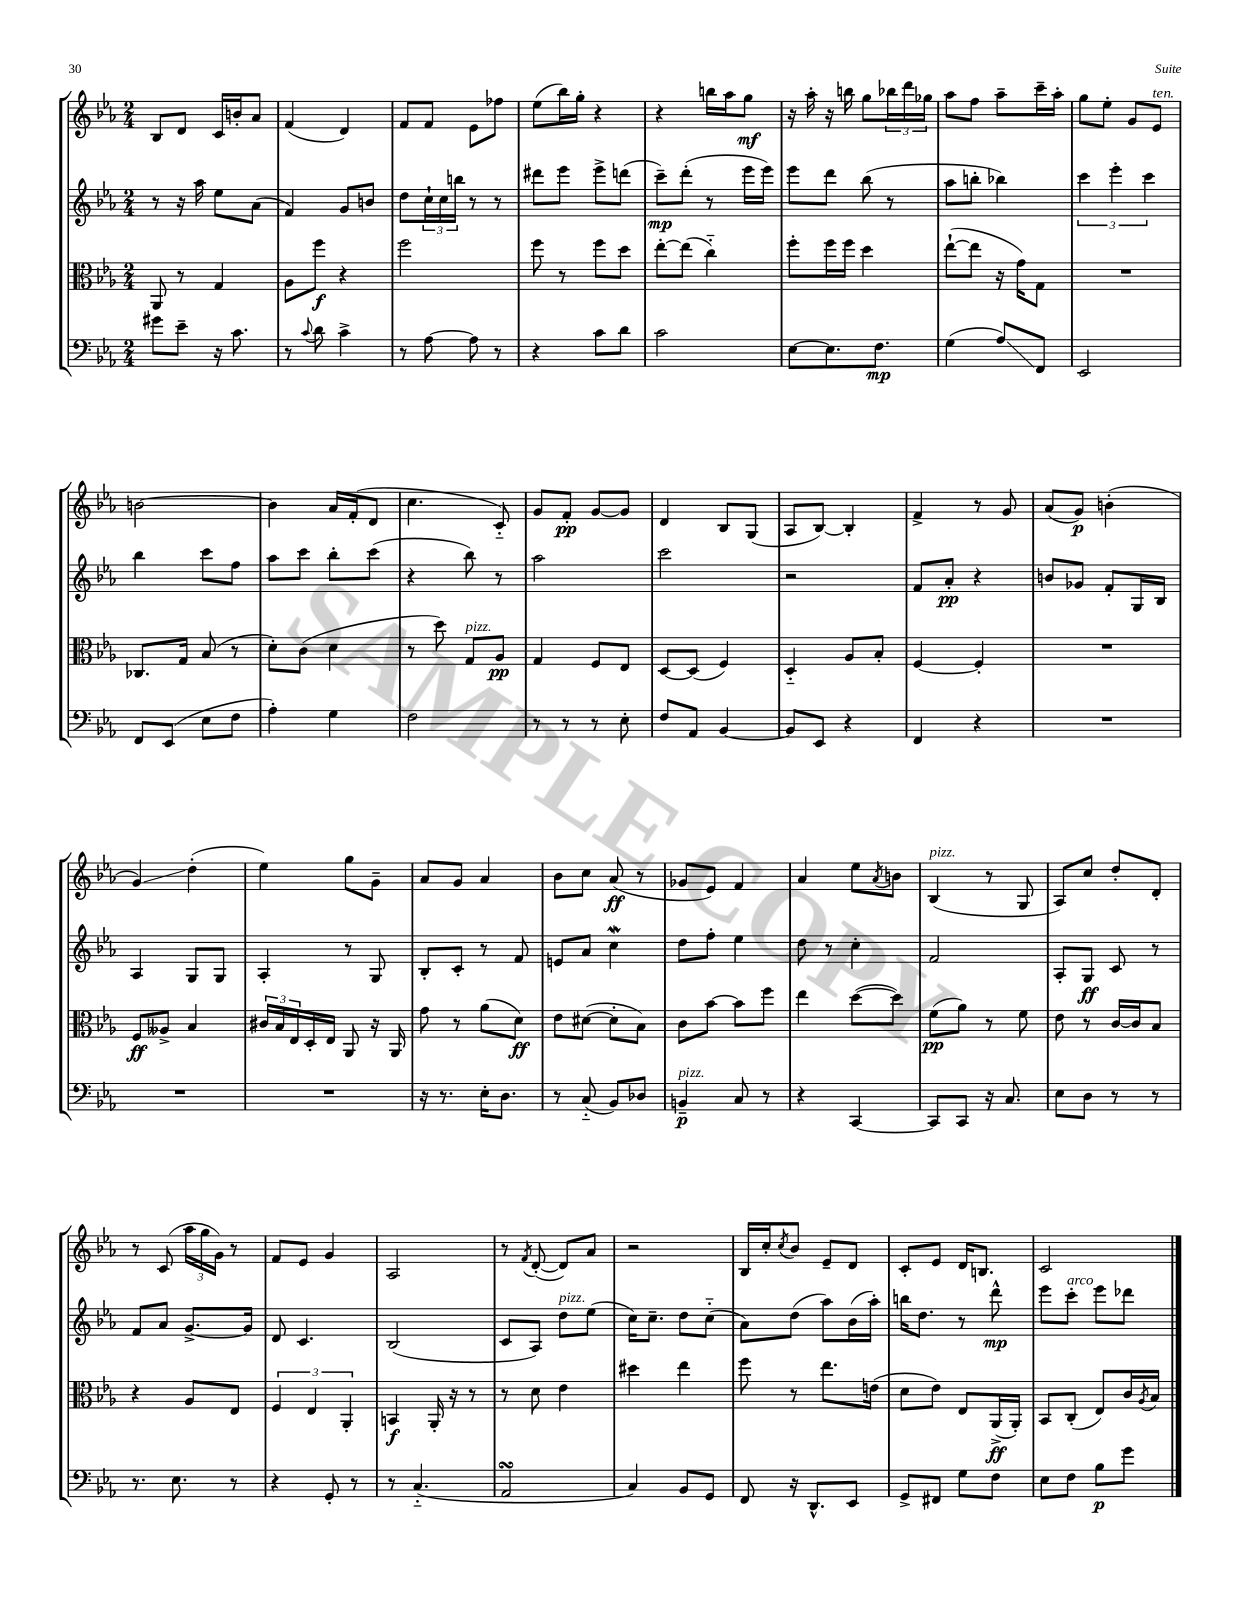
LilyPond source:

<<
\new StaffGroup <<
\new Staff = "s0" {
    \clef treble \key ees \major \numericTimeSignature \time 2/4
    bes8 d'8 c'16 b'16-. aes'8 |
    f'4( d'4) |
    f'8 f'8 ees'8 fes''8 |
    ees''8( bes''16) g''16-. r4 |
    r4 b''16 aes''16 g''8\mf |
    r16 aes''16-. r16 b''16 g''8 \tuplet 3/2 { bes''16 d'''16 ges''16 } |
    aes''8 f''8 aes''8-- c'''16-- aes''16-. |
    g''8 ees''8-. g'8 ees'8^\markup { \italic "ten." } |
    b'2~ |
    b'4 aes'16 f'16-.( d'8 |
    c''4. c'8-_) |
    g'8 f'8-.\pp g'8~ g'8 |
    d'4 bes8 g8( |
    aes8 bes8~) bes4-. |
    f'4-> r8 g'8 |
    aes'8( g'8\p) b'4-.( |
    g'4\glissando) d''4-.( |
    ees''4) g''8 g'8-- |
    aes'8 g'8 aes'4 |
    bes'8 c''8 aes'8\ff( r8 |
    ges'8 ees'8) f'4 |
    aes'4 ees''8 \acciaccatura { aes'8 } b'8 |
    bes4^\markup { \italic "pizz." }( r8 g8 |
    aes8) c''8 d''8-. d'8-. |
    r8 c'8( \tuplet 3/2 { aes''16 g''16 g'16) } r8 |
    f'8 ees'8 g'4 |
    aes2 |
    r8 \acciaccatura { f'8 } d'8~-.( d'8) aes'8 |
    r2 |
    bes16 c''16-. \acciaccatura { c''8 } bes'8 ees'8-- d'8 |
    c'8-. ees'8 d'16 b8. |
    c'2 \bar "|." |
}
\new Staff = "s1" {
    \clef treble \key ees \major \numericTimeSignature \time 2/4
    r8 r16 aes''16 ees''8 aes'8( |
    f'4) g'8 b'8 |
    d''8 \tuplet 3/2 { c''16-! c''16 b''16 } r8 r8 |
    dis'''8 ees'''8 ees'''8-> d'''8( |
    c'''8--\mp) d'''8-.( r8 ees'''16 ees'''16) |
    ees'''8 d'''8 bes''8( r8 |
    aes''8 b''8-. bes''4) |
    \tuplet 3/2 { c'''4 ees'''4-. c'''4 } |
    bes''4 c'''8 f''8 |
    aes''8 c'''8 bes''8-. c'''8( |
    r4 bes''8) r8 |
    aes''2 |
    c'''2 |
    r2 |
    f'8 aes'8-.\pp r4 |
    b'8 ges'8 f'8-. g16 bes16 |
    aes4 g8 g8 |
    aes4-. r8 g8 |
    bes8-. c'8-. r8 f'8 |
    e'8 aes'8 c''4\mordent |
    d''8 f''8-. ees''4 |
    d''8 r8 c''4-. |
    f'2 |
    aes8-. g8\ff c'8 r8 |
    f'8 aes'8 g'8.~-> g'16 |
    d'8 c'4. |
    bes2( |
    c'8 aes8) d''8^\markup { \italic "pizz." } ees''8( |
    c''16) c''8.-- d''8 c''8-_( |
    aes'8) d''8( aes''8) bes'16( aes''16-.) |
    b''16 d''8. r8 d'''8-^\mp |
    ees'''8 c'''8-.^\markup { \italic "arco" } ees'''8 des'''8 \bar "|." |
}
\new Staff = "s2" {
    \clef alto \key ees \major \numericTimeSignature \time 2/4
    aes,8 r8 g4 |
    aes8 f''8\f r4 |
    f''2 |
    f''8 r8 f''8 d''8 |
    ees''8~-. ees''8( c''4-_) |
    f''8-. f''16 f''16 d''4 |
    ees''8~-!( ees''8 r16 g'16) g8 |
    R2 |
    ces8. g16 bes8( r8 |
    d'8-.) c'8( d'4 |
    r8 d''8) g8^\markup { \italic "pizz." } aes8\pp |
    g4 f8 ees8 |
    d8~ d8( f4) |
    d4-_ aes8 bes8-. |
    f4~ f4-. |
    R2 |
    f8\ff aeses8-> bes4 |
    \tuplet 3/2 { cis'16 bes16 ees16 } d16-. ees16 aes,8 r16 aes,16 |
    g'8 r8 aes'8( d'8\ff) |
    ees'8 dis'8~( dis'8-. bes8) |
    c'8 bes'8~ bes'8 f''8 |
    ees''4 d''8~( d''8) |
    f'8\pp( aes'8) r8 f'8 |
    ees'8 r8 c'16~ c'16 bes8 |
    r4 aes8 ees8 |
    \tuplet 3/2 { f4 ees4 aes,4-. } |
    b,4\f aes,16-. r16 r8 |
    r8 d'8 ees'4 |
    dis''4 ees''4 |
    f''8 r8 ees''8. e'16( |
    d'8 ees'8) ees8 aes,16->\ff( aes,16-.) |
    bes,8 c8-.( ees8) c'16 \acciaccatura { aes8 } bes16 \bar "|." |
}
\new Staff = "s3" {
    \clef bass \key ees \major \numericTimeSignature \time 2/4
    gis'8 ees'8-- r16 c'8. |
    r8 \appoggiatura { c'8 } d'8 c'4-> |
    r8 aes8~ aes8 r8 |
    r4 c'8 d'8 |
    c'2 |
    ees8~ ees8. f8.\mp |
    g4( aes8\glissando) f,8 |
    ees,2 |
    f,8 ees,8( ees8 f8 |
    aes4-.) g4 |
    f2 |
    r8 r8 r8 ees8-. |
    f8 aes,8 bes,4~ |
    bes,8 ees,8 r4 |
    f,4 r4 |
    R2 |
    R2 |
    R2 |
    r16 r8. ees16-. d8. |
    r8 c8-_( bes,8) des8 |
    b,4--\p^\markup { \italic "pizz." } c8 r8 |
    r4 c,4~ |
    c,8 c,8 r16 c8. |
    ees8 d8 r8 r8 |
    r8. ees8. r8 |
    r4 g,8-. r8 |
    r8 c4.-_( |
    aes,2\turn |
    c4) bes,8 g,8 |
    f,8 r16 d,8.-^ ees,8 |
    g,8-> fis,8 g8 f8 |
    ees8 f8 bes8\p g'8 \bar "|." |
}
>>
>>
\layout { \context { \Score \remove "Bar_number_engraver" } }
